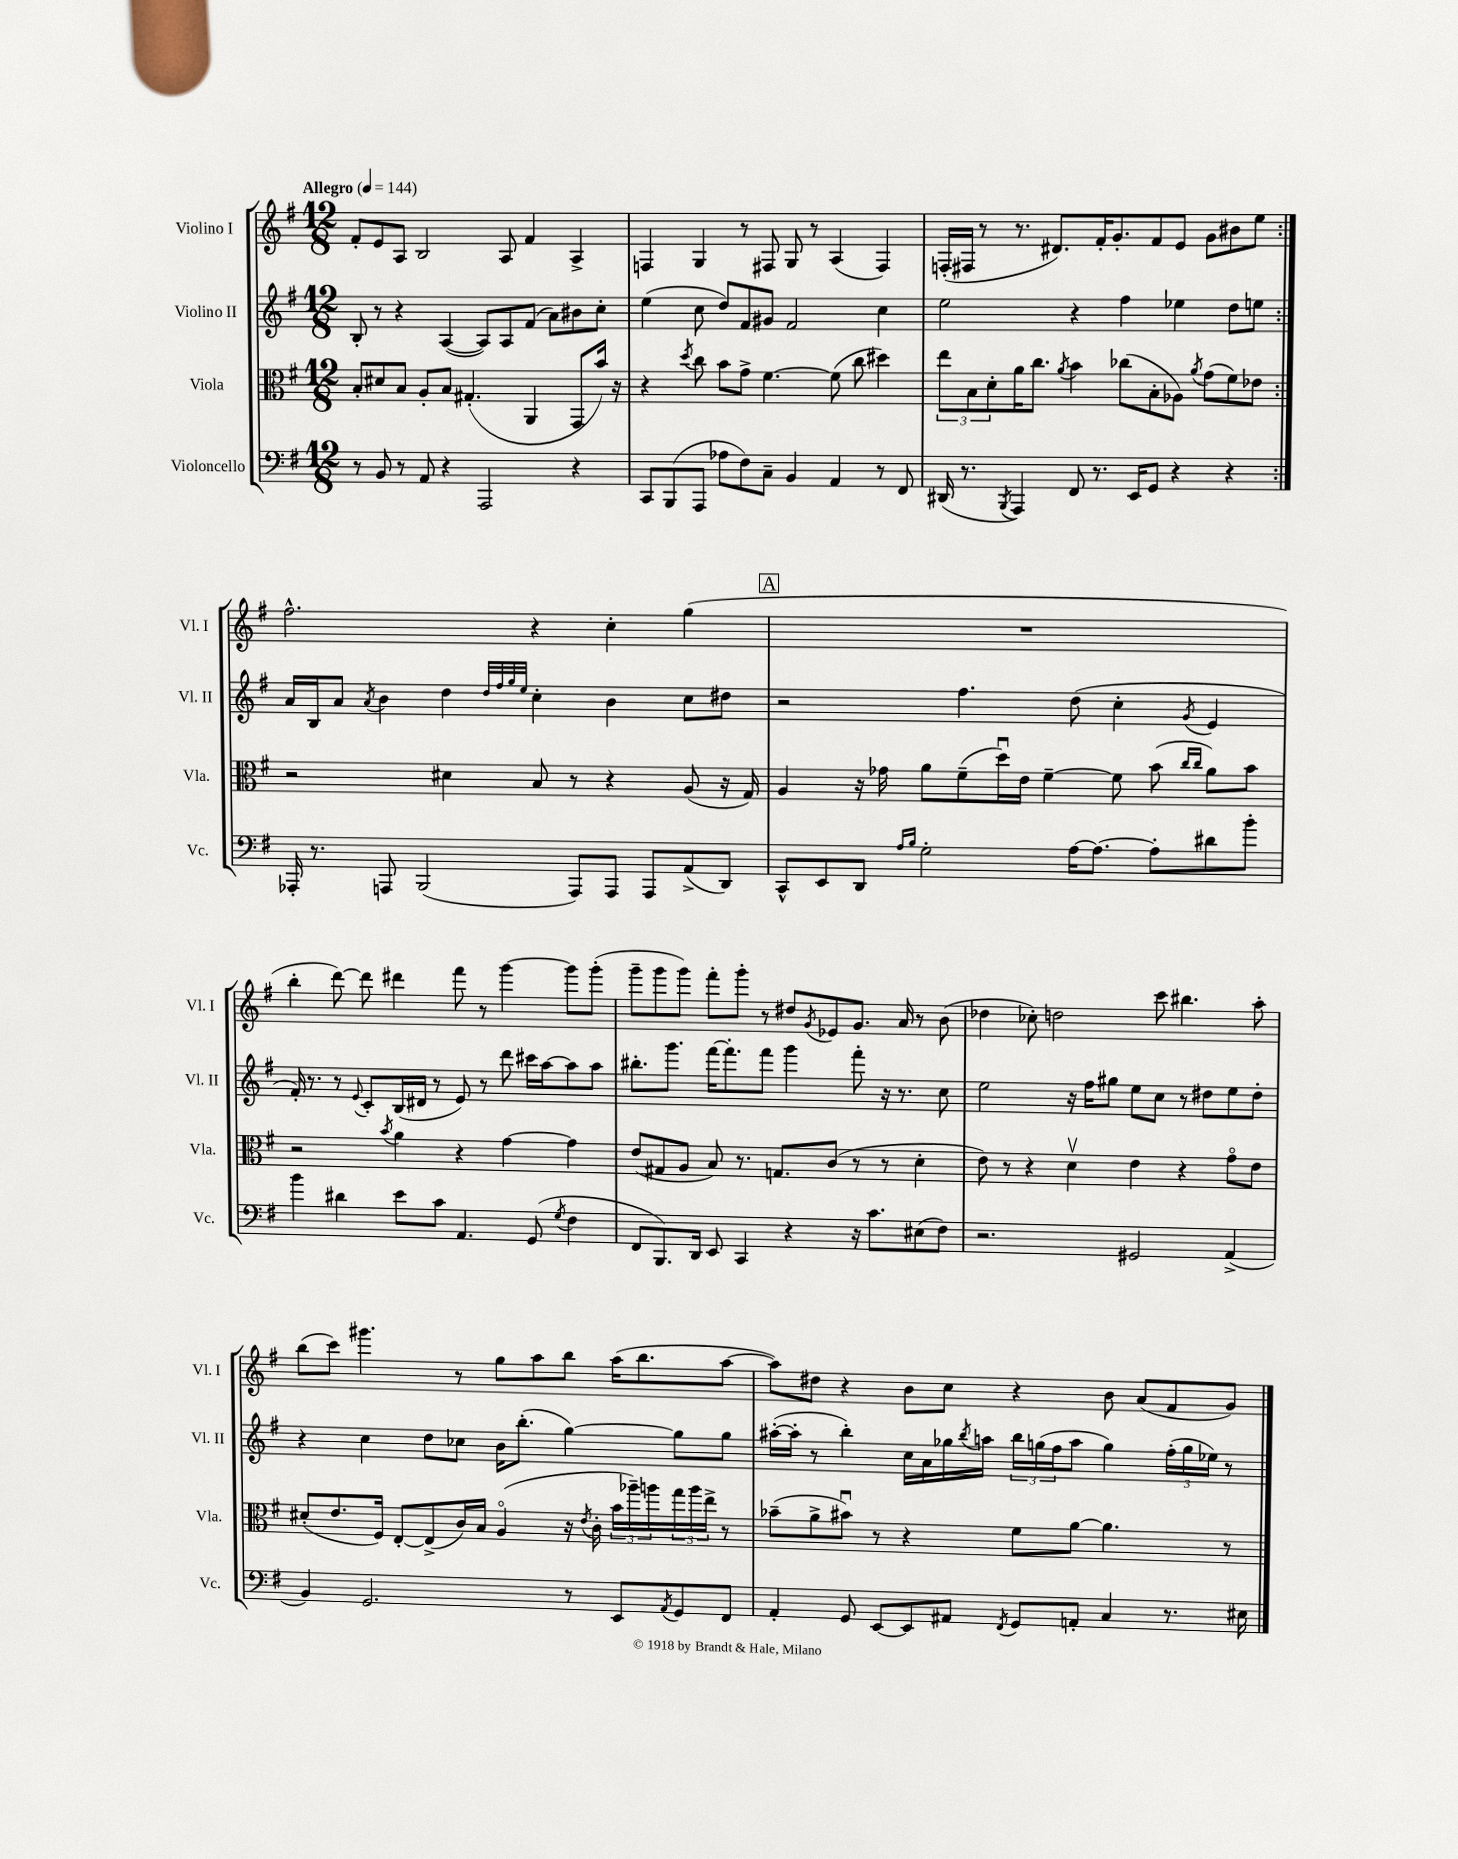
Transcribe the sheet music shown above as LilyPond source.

<<
\new StaffGroup <<
\new Staff = "s0" \with { instrumentName = "Violino I" shortInstrumentName = "Vl. I" } {
    \clef treble \key g \major \numericTimeSignature \time 12/8 \tempo "Allegro" 4 = 144
    \repeat volta 2 { fis'8-. e'8 a8 b2 a8 fis'4 a4-> |
    f4 g4 r8 fis8 g8 r8 a4( fis4) |
    f16-.( fis16 r8 r8. dis'8.) fis'16-. g'8.-. fis'8 e'8 g'8 bis'8 e''8 | }
    fis''2.-^ r4 c''4-. g''4( |
    \mark \markup { \box "A" } R1. |
    b''4-. d'''8~) d'''8 dis'''4 fis'''8 r8 g'''4~ g'''8 g'''8-.( |
    g'''8-- g'''8 g'''8) fis'''8-. g'''8-. r8 dis''8 \acciaccatura { g'8 } ees'8 g'8. a'16 r8 b'8( |
    des''4 ces''8-.) d''2 c'''8 bis''4. a''8-. |
    b''8( c'''8) gis'''4. r8 g''8 a''8 b''8 a''16( b''8. a''8~ |
    a''8) dis''8 r4 b'8 c''8 r4 b'8 a'8( fis'8 g'8) \bar "|." |
}
\new Staff = "s1" \with { instrumentName = "Violino II" shortInstrumentName = "Vl. II" } {
    \clef treble \key g \major \numericTimeSignature \time 12/8
    \repeat volta 2 { b8-. r8 r4 a4~( a8) a8 fis'8( a'8) bis'8 c''8-. |
    e''4( c''8 d''8) fis'8 gis'8 fis'2 c''4 |
    e''2 r4 fis''4 ees''4 d''8 e''8 | }
    a'16 b16 a'8 \acciaccatura { a'8 } b'4 d''4 \grace { d''32 fis''32 g''32 e''32 } c''4-. b'4 c''8 dis''8 |
    \mark \markup { \box "A" } r2 fis''4. d''8( c''4-. \acciaccatura { g'8 } e'4 |
    fis'16-.) r8. r8 \appoggiatura { e'8 } c'8-. b16( dis'16 r8 e'8) r8 d'''8 cis'''16 a''16~ a''8 a''8 |
    bis''8.-. g'''8. fis'''16~ fis'''8.-. fis'''8 g'''4 fis'''8-. r16 r8. c''8 |
    e''2 r16 fis''16 gis''8 e''8 c''8 r8 dis''8 e''8 dis''8-. |
    r4 c''4 d''8 ces''8 b'16 b''8.-.( g''4~) g''8 g''8 |
    ais''16~-.( ais''16-. r8 b''4-.) c''16 a'16 ges''16 \acciaccatura { b''8 } a''16 \tuplet 3/2 { b''16 g''16( fis''16 } a''8 g''4) \tuplet 3/2 { fis''16-.( g''16 ees''16) } r8 \bar "|." |
}
\new Staff = "s2" \with { instrumentName = "Viola" shortInstrumentName = "Vla." } {
    \clef alto \key g \major \numericTimeSignature \time 12/8
    \repeat volta 2 { b8-. dis'8 b8 a8-. b8 gis4.-.( a,4 g,8 b'16) r16 |
    r4 \acciaccatura { d''8 } c''8 b'8 g'8-> fis'4.~ fis'8( c''8 dis''4) |
    \tuplet 3/2 { e''8 b8 d'8-. } a'16 c''8. \acciaccatura { a'8 } b'4 ces''8( b8-. aes8) \acciaccatura { a'8 } g'8( fis'8) ees'8 | }
    r2 dis'4 b8 r8 r4 a8( r16 g16) |
    \mark \markup { \box "A" } a4 r16 ges'16 a'8 fis'8--( d''16\downbow) e'16 fis'4~-- fis'8 b'8( \grace { c''16 c''16 } a'8) b'8 |
    r2 \acciaccatura { b'8 } a'4 r4 g'4~ g'4 |
    e'8( gis8 a8 b8) r8. g8. c'8( r8 r8 d'4-. |
    e'8) r8 r4 d'4\upbow e'4 r4 g'8\flageolet e'8 |
    dis'8-.( e'8. fis16) e8~-. e8->( c'16) b16 a4\flageolet( r16 \acciaccatura { e'8 } c'16-. \tuplet 3/2 { b'16 aes''16--) a''16 } \tuplet 3/2 { g''16 a''16 e''16-> } r8 |
    bes'8--( a'8-> bis'8\downbow) r8 r4 fis'8 a'8~ a'4. r8 \bar "|." |
}
\new Staff = "s3" \with { instrumentName = "Violoncello" shortInstrumentName = "Vc." } {
    \clef bass \key g \major \numericTimeSignature \time 12/8
    \repeat volta 2 { r8 b,8 r8 a,8 r4 a,,2 r4 |
    c,8 b,,8( a,,8 aes8 fis8) c8-- b,4 a,4 r8 fis,8 |
    dis,16( r8. \acciaccatura { b,,8 } a,,4) fis,8 r8. e,16 g,8 r4 r4 | }
    aes,,16-. r8. a,,8 b,,2( a,,8) a,,8 a,,8 a,8->( d,8) |
    \mark \markup { \box "A" } c,8-^ e,8 d,8 \grace { a16 b16 } g2-. a16~ a8.~ a8-. dis'8 b'8-. |
    b'4 dis'4 e'8 c'8 a,4. g,8( \acciaccatura { g8 } fis4 |
    fis,8 b,,8.) d,16 e,8 c,4 r4 r16 c'8. eis8( fis8) |
    r2. gis,2 a,4->( |
    b,4) g,2. r8 e,8 \acciaccatura { a,8 } g,8 fis,8 |
    a,4-. g,8 e,8~ e,8 ais,8 \acciaccatura { fis,8 } g,8 a,8-. c4 r8. eis16 \bar "|." |
}
>>
>>
\layout { \context { \Score \remove "Bar_number_engraver" } }
